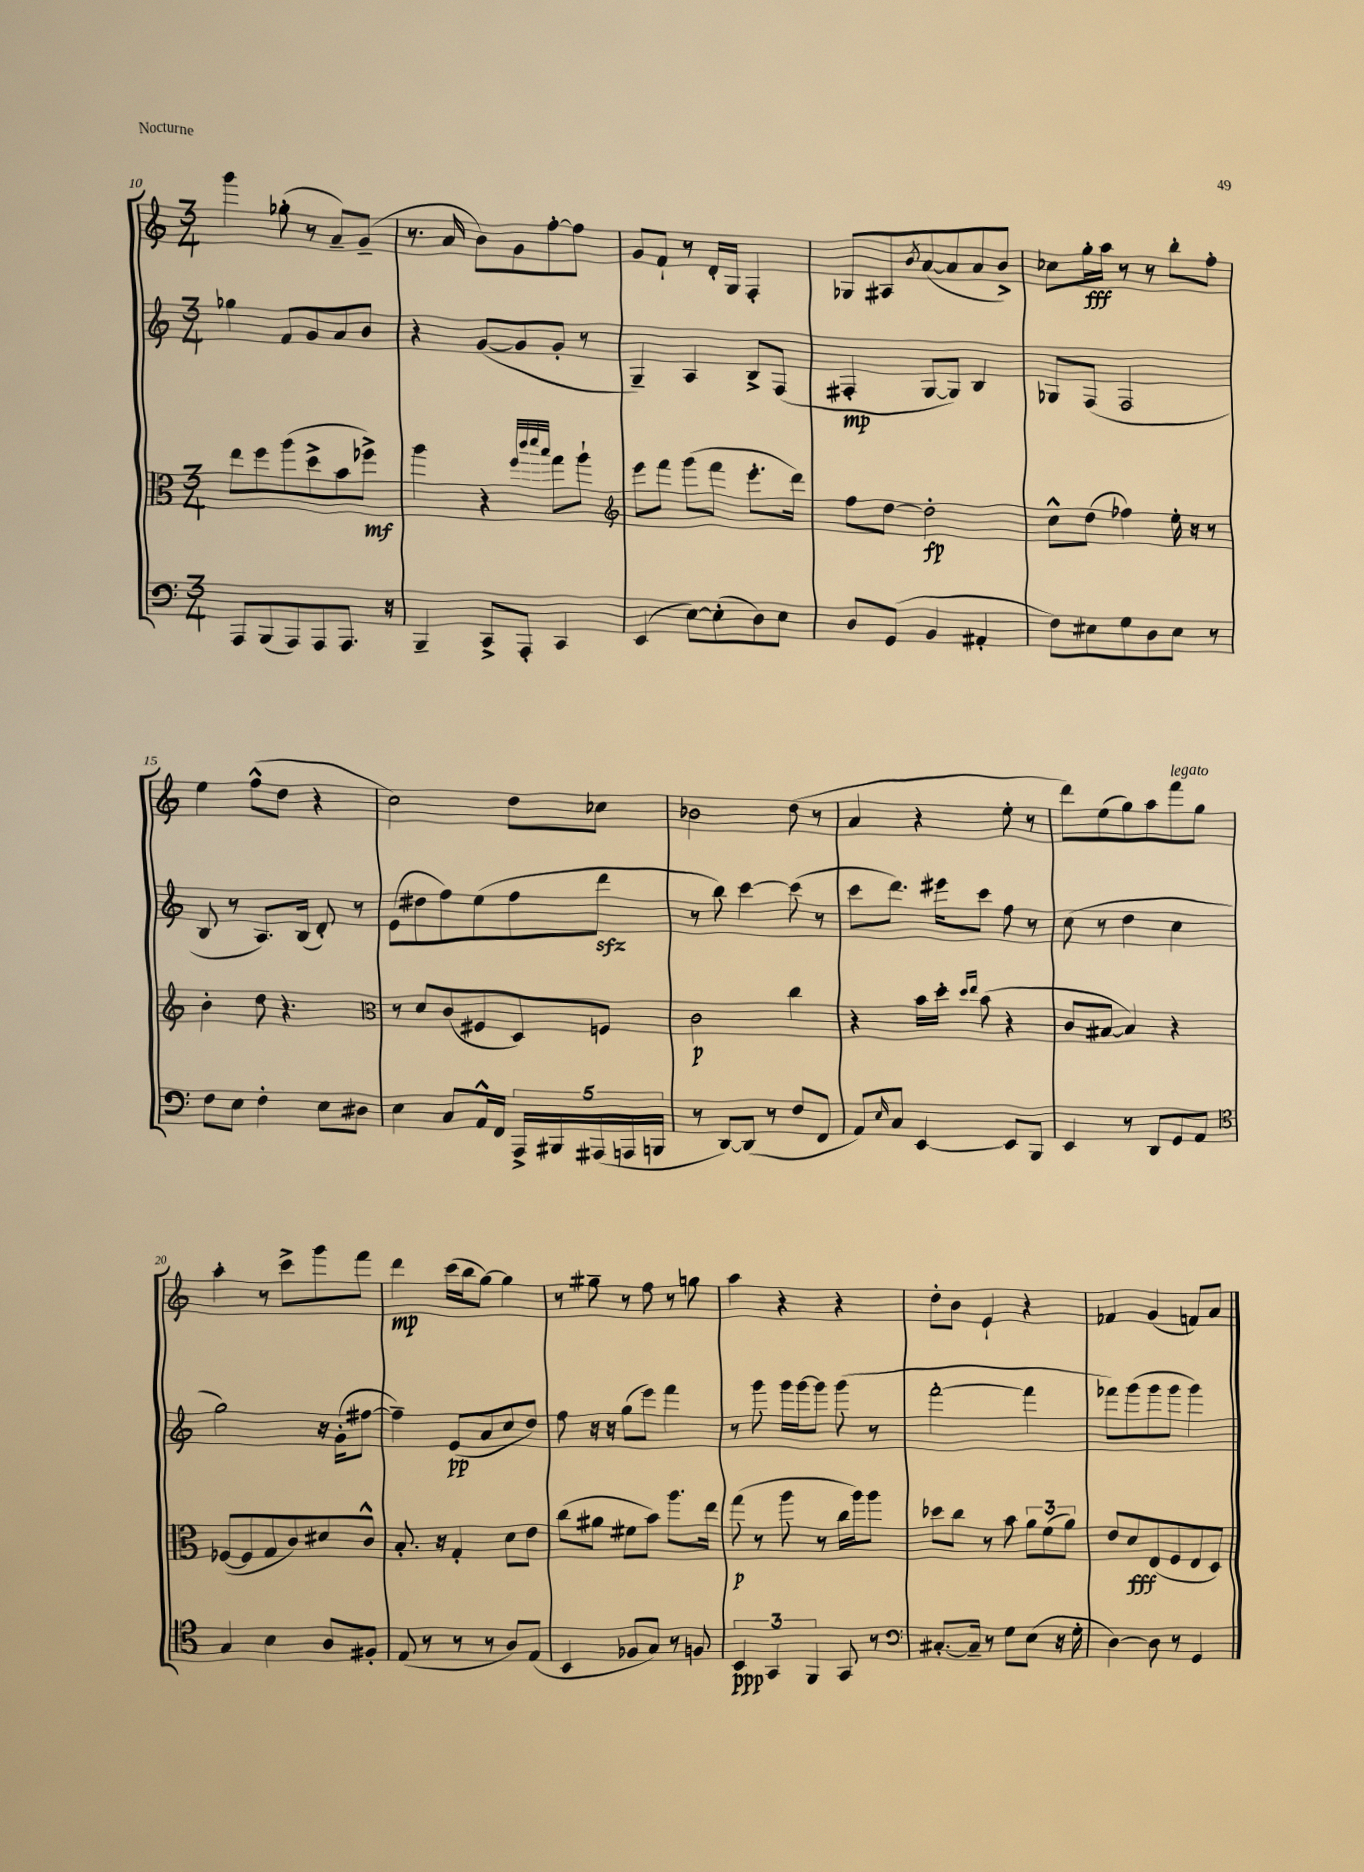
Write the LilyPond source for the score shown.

<<
\new StaffGroup <<
\new Staff = "s0" {
    \clef treble \key c \major \numericTimeSignature \time 3/4
    g'''4 ges''8-.( r8 a'8--) g'8--( |
    r8. a'16 b'8) g'8 f''8~-. f''8 |
    g'8 f'8-! r8 d'16-. g16 f4-. |
    ges8 ais8 \acciaccatura { b'8 } a'8~( a'8 a'8 b'8->) |
    ces''8 g''16-.\fff a''16 r8 r8 b''8-. f''8-. |
    e''4 f''8-^( d''8 r4 |
    c''2) d''8 ces''8 |
    bes'2 d''8( r8 |
    a'4 r4 e''8-. r8 |
    d'''8) e''8( g''8) a''8 f'''8^\markup { \italic "legato" } g''8 |
    a''4-. r8 c'''8-> g'''8 f'''8 |
    d'''4\mp c'''16( b''16 g''8~) g''4 |
    r8 gis''8-- r8 f''8 r8 g''8 |
    a''4 r4 r4 |
    d''8-. b'8 e'4-! r4 |
    fes'4 g'4( f'8) a'8 \bar "|." |
}
\new Staff = "s1" {
    \clef treble \key c \major \numericTimeSignature \time 3/4
    ges''4 f'8 g'8 a'8 b'8 |
    r4 g'8~( g'8 g'8-. r8 |
    g4--) a4 b8-> f8( |
    fis4-.\mp g8~ g8) b4 |
    ges8 f8( f2 |
    b8 r8 a8.) b16( d'8-.) r8 |
    e'8( dis''8 f''8) e''8( f''8 d'''8\sfz |
    r8 b''8) c'''4~ c'''8( r8 |
    c'''8 d'''8.) eis'''16 c'''8 f''8 r8 |
    c''8( r8 d''4 c''4 |
    g''2) r16 g'16-.( fis''8~ |
    fis''4--) e'8\pp( a'8 c''8 d''8) |
    f''8 r16 r16 g''8( e'''8) f'''4 |
    r8 g'''8 g'''16 g'''16~ g'''8 g'''8( r8 |
    f'''2~-. f'''4 |
    fes'''8) g'''8( g'''8 g'''8 g'''4) \bar "|." |
}
\new Staff = "s2" {
    \clef alto \key c \major \numericTimeSignature \time 3/4
    e''8 f''8 a''8( d''8-> b'8 fes''8->\mf) |
    a''4 r4 \grace { f''32 c'''32 d'''32 b''32 } g''8 a''8-! |
    \clef treble e'''8 f'''8 g'''8( f'''8 e'''8.-. d'''16) |
    f''8 d''8~ d''2-.\fp |
    c''8-^ d''8( fes''4) e''16-. r16 r8 |
    b'4-. d''8 r4. |
    \clef alto r8 d'8 c'8( fis8 d8) f8 |
    c'2\p c''4 |
    r4 b'16 d''16-. \grace { d''16 e''16 } b'8( r4 |
    c'8 bis8~ bis4) r4 |
    fes8~( fes8 g8 c'8) dis'8 c'8-^ |
    b8.-. r16 g4-. d'8 e'8 |
    c''8( ais'8 fis'8 b'8) a''8. e''16 |
    g''8\p( r8 a''8 r8 c''16 a''16) a''8 |
    des''8 c''8 r8 b'8 \tuplet 3/2 { a'8 f'8( a'8) } |
    e'8 d'8\fff e8( f8 e8 d8) \bar "|." |
}
\new Staff = "s3" {
    \clef bass \key c \major \numericTimeSignature \time 3/4
    a,,8 b,,8( a,,8) a,,8 a,,8. r16 |
    b,,4-- c,8-> a,,8-. c,4 |
    e,4( e8~) e8-.( d8) e8 |
    d8 g,8( b,4 ais,4-. |
    f8) eis8 g8 d8 eis8 r8 |
    f8 e8 f4-. e8 dis8 |
    e4 c8 a,16-^ f,16 \tuplet 5/4 { a,,16-> bis,,16 ais,,16( a,,16 b,,16 } |
    r8 d,8~) d,8( r8 f8 f,8 |
    a,8) \grace { e16 } c8 e,4~ e,8 b,,8 |
    e,4 r8 d,8 g,8 a,8 |
    \clef tenor g4 b4 a8 fis8-. |
    e8( r8 r8 r8 a8) e8( |
    b,4 fes8 g8) r8 f8 |
    \tuplet 3/2 { b,4\ppp g,4 f,4 } g,8 r8 |
    \clef bass cis8.~-. cis16-- r8 g8 e8( r16 g16-. |
    d4~) d8 r8 g,4 \bar "|." |
}
>>
>>
\layout { \context { \Score currentBarNumber = #10 } }
